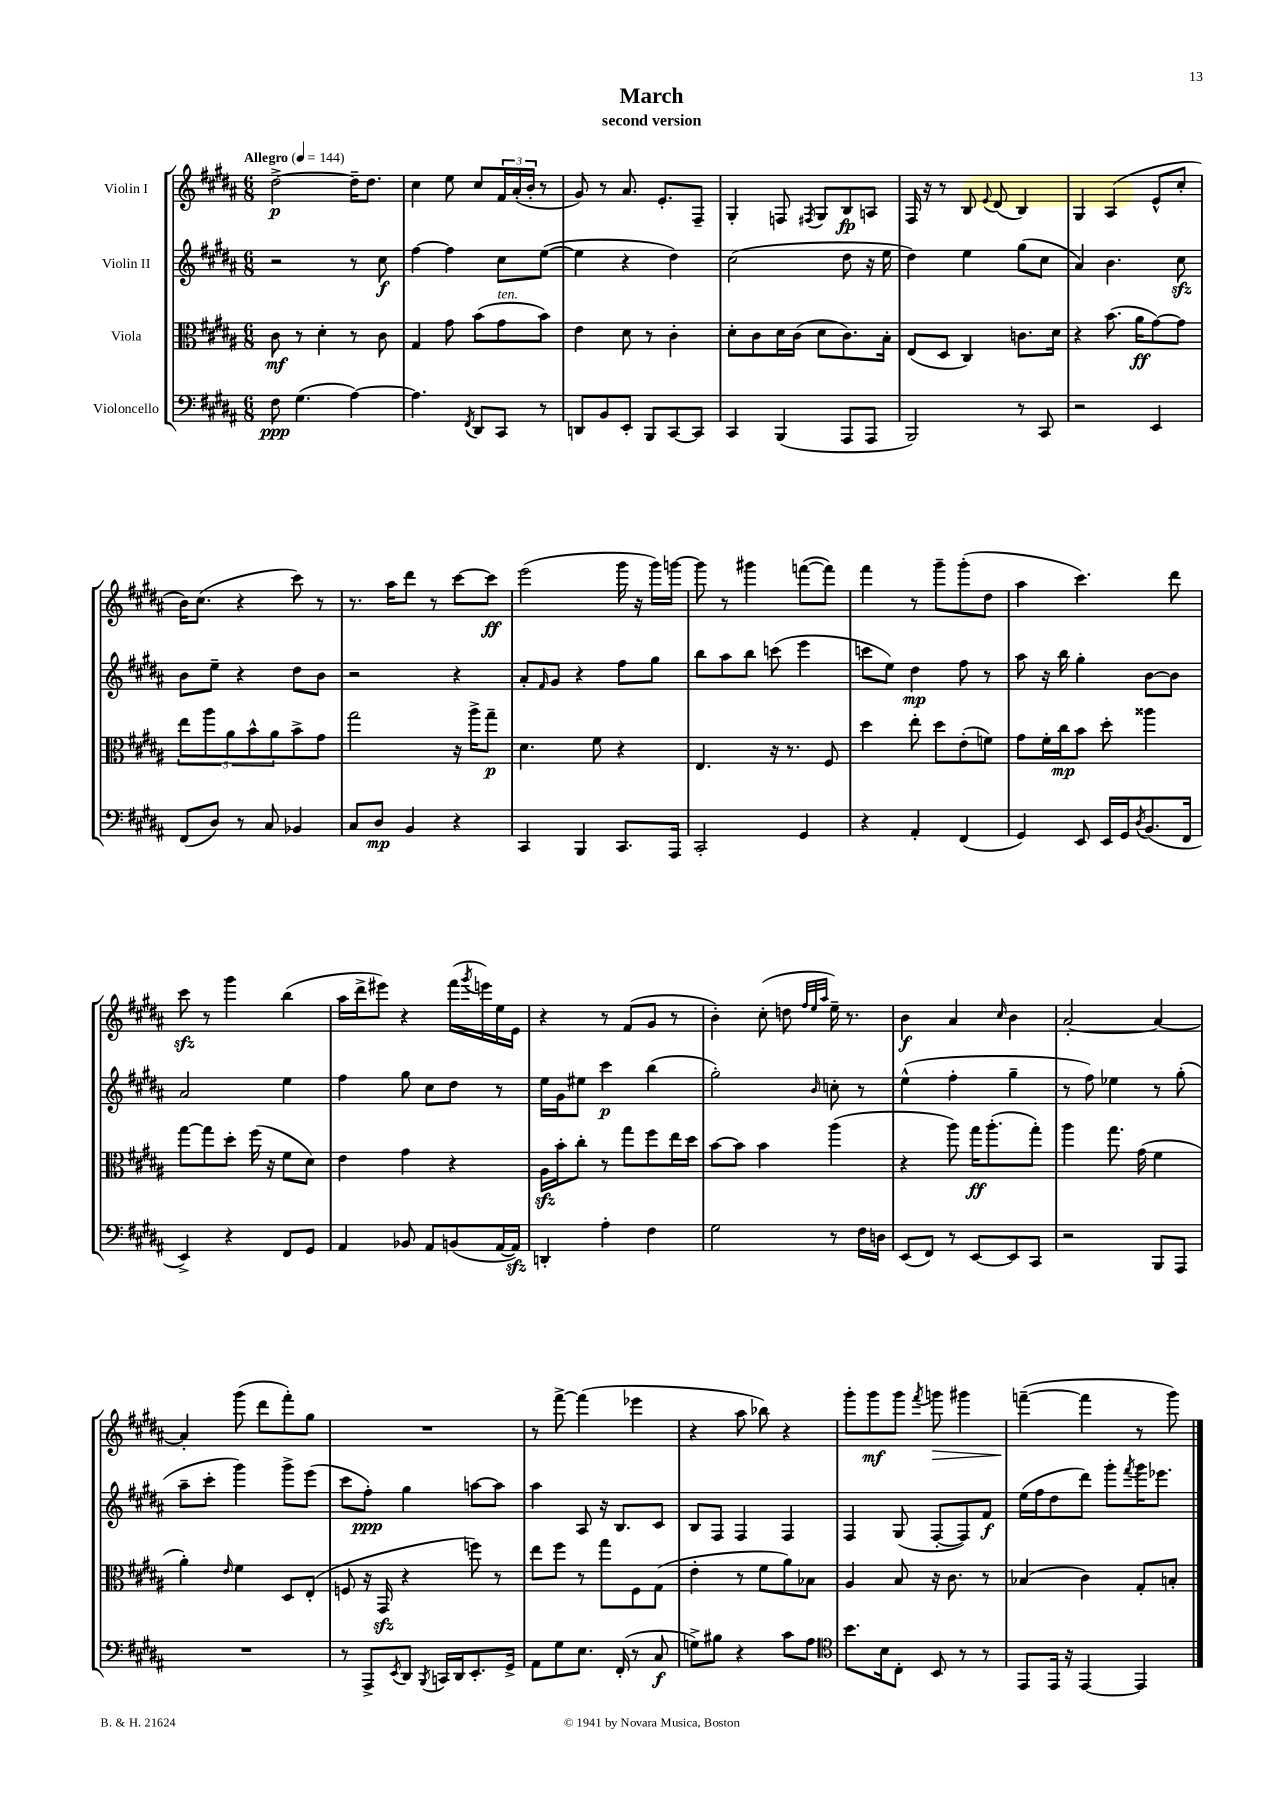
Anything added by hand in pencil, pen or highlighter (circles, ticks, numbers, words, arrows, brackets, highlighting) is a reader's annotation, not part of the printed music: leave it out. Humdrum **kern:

**kern	**kern	**kern	**kern
*staff4	*staff3	*staff2	*staff1
*clefF4	*clefC3	*clefG2	*clefG2
*k[f#c#g#d#a#]	*k[f#c#g#d#a#]	*k[f#c#g#d#a#]	*k[f#c#g#d#a#]
*M6/8	*M6/8	*M6/8	*M6/8
*MM144	*MM144	*MM144	*MM144
8F#	8c#	2r	[2dd#^
(4.G#	8r	.	.
.	4d#'	.	.
[4A#)	8r	8r	16dd#~]
.	.	.	8.dd#
.	8c#	8cc#	.
=	=	=	=
4.A#]	4G#	[4ff#	4cc#
.	8g#	4ff#]	8ee
8qFF#	.	.	.
8DD#	(8b	.	8cc#
8CC#	8g#	8cc#	24f#
.	.	.	(24a#'
.	.	.	24b'
8r	8b)	([8ee	8r
=	=	=	=
8DD	4e	4ee]	8g#)
8BB	.	.	8r
8EE'	8d#	4r	8.a#
8BBB	8r	.	.
.	.	.	8.e'
[8CC#	4c#'	4dd#)	.
8CC#]	.	.	8F#~
=	=	=	=
4CC#	8d#'	(2cc#	4G#'
.	8c#	.	.
(4BBB	16d#	.	8F
.	(16c#	.	.
.	.	.	8qF#
.	8d#	.	8G#
8AAA#	8.c#)	8dd#	8B
8AAA#	.	16r	8A
.	16B'	16ee	.
=	=	=	=
2BBB)	(8E	4dd#)	16F#
.	.	.	16r
.	8D#	.	8r
.	4C#)	4ee	8B
.	.	.	8qqe
.	.	.	(8d#
8r	8.c	(8gg#	4B)
8CC#	.	8cc#	.
.	16d#	.	.
=	=	=	=
2r	4r	4a#)	4G#
.	(8.b	4.b	(4A#
.	16a#	.	.
4EE	[8g#)	.	8e^^
.	8g#]	8cc#	8cc#'
=	=	=	=
(8FF#	10ee	8b	16b)
.	.	.	(8.cc#
.	10aa#	.	.
8D#)	.	8ee~	.
.	10a#	.	.
8r	.	4r	4r
.	10b^^	.	.
8C#	.	.	.
.	10a#	.	.
4BB-	8b^	8dd#	8ccc#)
.	8g#	8b	8r
=	=	=	=
8C#	2gg#	2r	8.r
8D#	.	.	.
.	.	.	16aa#
4BB	.	.	8ddd#
.	.	.	8r
4r	16r	4r	[8ccc#
.	16aa#^	.	.
.	8gg#~	.	8ccc#]
=	=	=	=
4CC#	4.d#	8a#'	(2eee
.	.	16qqf#	.
.	.	8g#	.
4BBB	.	4r	.
.	8f#	.	.
8.CC#	4r	8ff#	16ggg#
.	.	.	16r
.	.	8gg#	16ggg#)
16AAA#	.	.	[16ggg
=	=	=	=
2CC#'	4.E	8bb	8ggg]
.	.	8aa#	8r
.	.	8bb	4ggg#
.	16r	(8ccc	.
.	8.r	.	.
4GG#	.	4eee	([8fff
.	8F#	.	8fff])
=	=	=	=
4r	4dd#	8ccc	4fff#
.	.	8ee)	.
4AA#'	8ee'	4dd#	8r
.	8dd#	.	8ggg#~
(4FF#	(8e'	8ff#	(8ggg#'
.	8f)	8r	8dd#
=	=	=	=
4GG#)	8g#	8aa#	4aa#
.	16f#'	16r	.
.	16cc#	16bb	.
8EE	8b	4gg#'	4.ccc#)
16EE	8dd#'	.	.
16GG#	.	.	.
8qD#	.	.	.
(8.BB	4aa##	[8b	.
.	.	8b]	8ddd#
16FF#	.	.	.
=	=	=	=
4EE^)	[8gg#	2a#	8ccc#
.	8gg#]	.	8r
4r	8dd#'	.	4ggg#
.	(16ff#	.	.
.	16r	.	.
8FF#	8f#	4ee	(4bb
8GG#	8d#)	.	.
=	=	=	=
4AA#	4e	4ff#	16aa#
.	.	.	16ddd#^
.	.	.	8eee#)
8BB-	4g#	8gg#	4r
8AA#	.	8cc#	.
(8BB	4r	8dd#	(16fff#
.	.	.	8qggg#
.	.	.	16eee)
[16AA#	.	8r	16ee
16AA#])	.	.	16e
=	=	=	=
4DD'	16A#	16ee	4r
.	16b'	16g#	.
.	8cc#'	8ee#	.
4A#'	8r	4ccc#	8r
.	8gg#	.	(8f#
4F#	8ff#	(4bb	8g#
.	16ee	.	8r
.	16dd#	.	.
=	=	=	=
2G#	[8b	2gg#')	4b')
.	8b]	.	.
.	4b	.	(8cc#'
.	.	.	8dd
.	.	.	32qqff#
.	.	.	32qqee
.	.	16qqb	32qqaa#
8r	(4aa#	8cc'	16ee~)
.	.	.	8.r
16F#	.	8r	.
16D	.	.	.
=	=	=	=
(8EE	4r	(4ee^^	4b
8FF#)	.	.	.
8r	8aa#)	4ff#'	4a#
[8EE	16gg#	.	.
.	(8.aa#'	.	.
.	.	.	16qqcc#
8EE]	.	4gg#~	4b
8CC#	8gg#')	.	.
=	=	=	=
2r	4aa#	8r	[2a#'
.	.	8ff#)	.
.	8.gg#	4ee-	.
.	(16g#	.	.
8BBB	4f#	8r	4a#_
8AAA#	.	(8gg#'	.
=	=	=	=
2.r	4a#')	8aa#~	4a#']
.	.	8ccc#'	.
.	16qqe	.	.
.	4f#	4ggg#)	(8ggg#
.	.	.	8ddd#
.	8D#	8ggg#^	8fff#')
.	(8E'	(8eee	8gg#
=	=	=	=
8r	8F	8ccc#	2.r
8AAA#^	16r	8ff#')	.
.	16GG#	.	.
8qEE	.	.	.
8DD#	4r	4gg#	.
8qBBB	.	.	.
16CC	.	.	.
16DD#	.	.	.
8.EE'	8ff)	[8aa	.
.	8r	8aa]	.
16GG#^	.	.	.
=	=	=	=
8AA#	8ee	4aa#	8r
8G#	8ff#	.	[8fff#^
8.E	8r	8A#	(4fff#]
.	8gg#	16r	.
(16FF#'	.	8.B	.
8r	8F#	.	4eee-
8C#	(8G#	8c#	.
=	=	=	=
8G^)	4e'	8B	4r
8B#	.	8F#	.
4r	8r	4F#	8aa#
.	8f#	.	8bb-)
8c#	8a#)	4F#	4r
8A#	8B-	.	.
=	=	=	=
*clefC4	*	*	*
8.b	4A#	4F#	8ggg#'
.	.	.	8ggg#
16B	.	.	.
8C#'	8B	(8G#	8ggg#
.	.	.	8qfff#
8BB	16r	[8F#'	8ggg
.	8.c#	.	.
8r	.	8F#])	4ggg#
8r	8r	8f#	.
=	=	=	=
8EE	(4B-	(16ee	([4fff~
.	.	16ff#	.
16EE	.	8dd#	.
16r	.	.	.
[4EE	4c#)	8ddd#)	4fff]
.	.	8ggg#'	.
.	.	8qfff#	.
4EE]	8G#'	16ggg#	8r
.	.	8.eee-	.
.	8B'	.	8ggg#)
==	==	==	==
*-	*-	*-	*-
